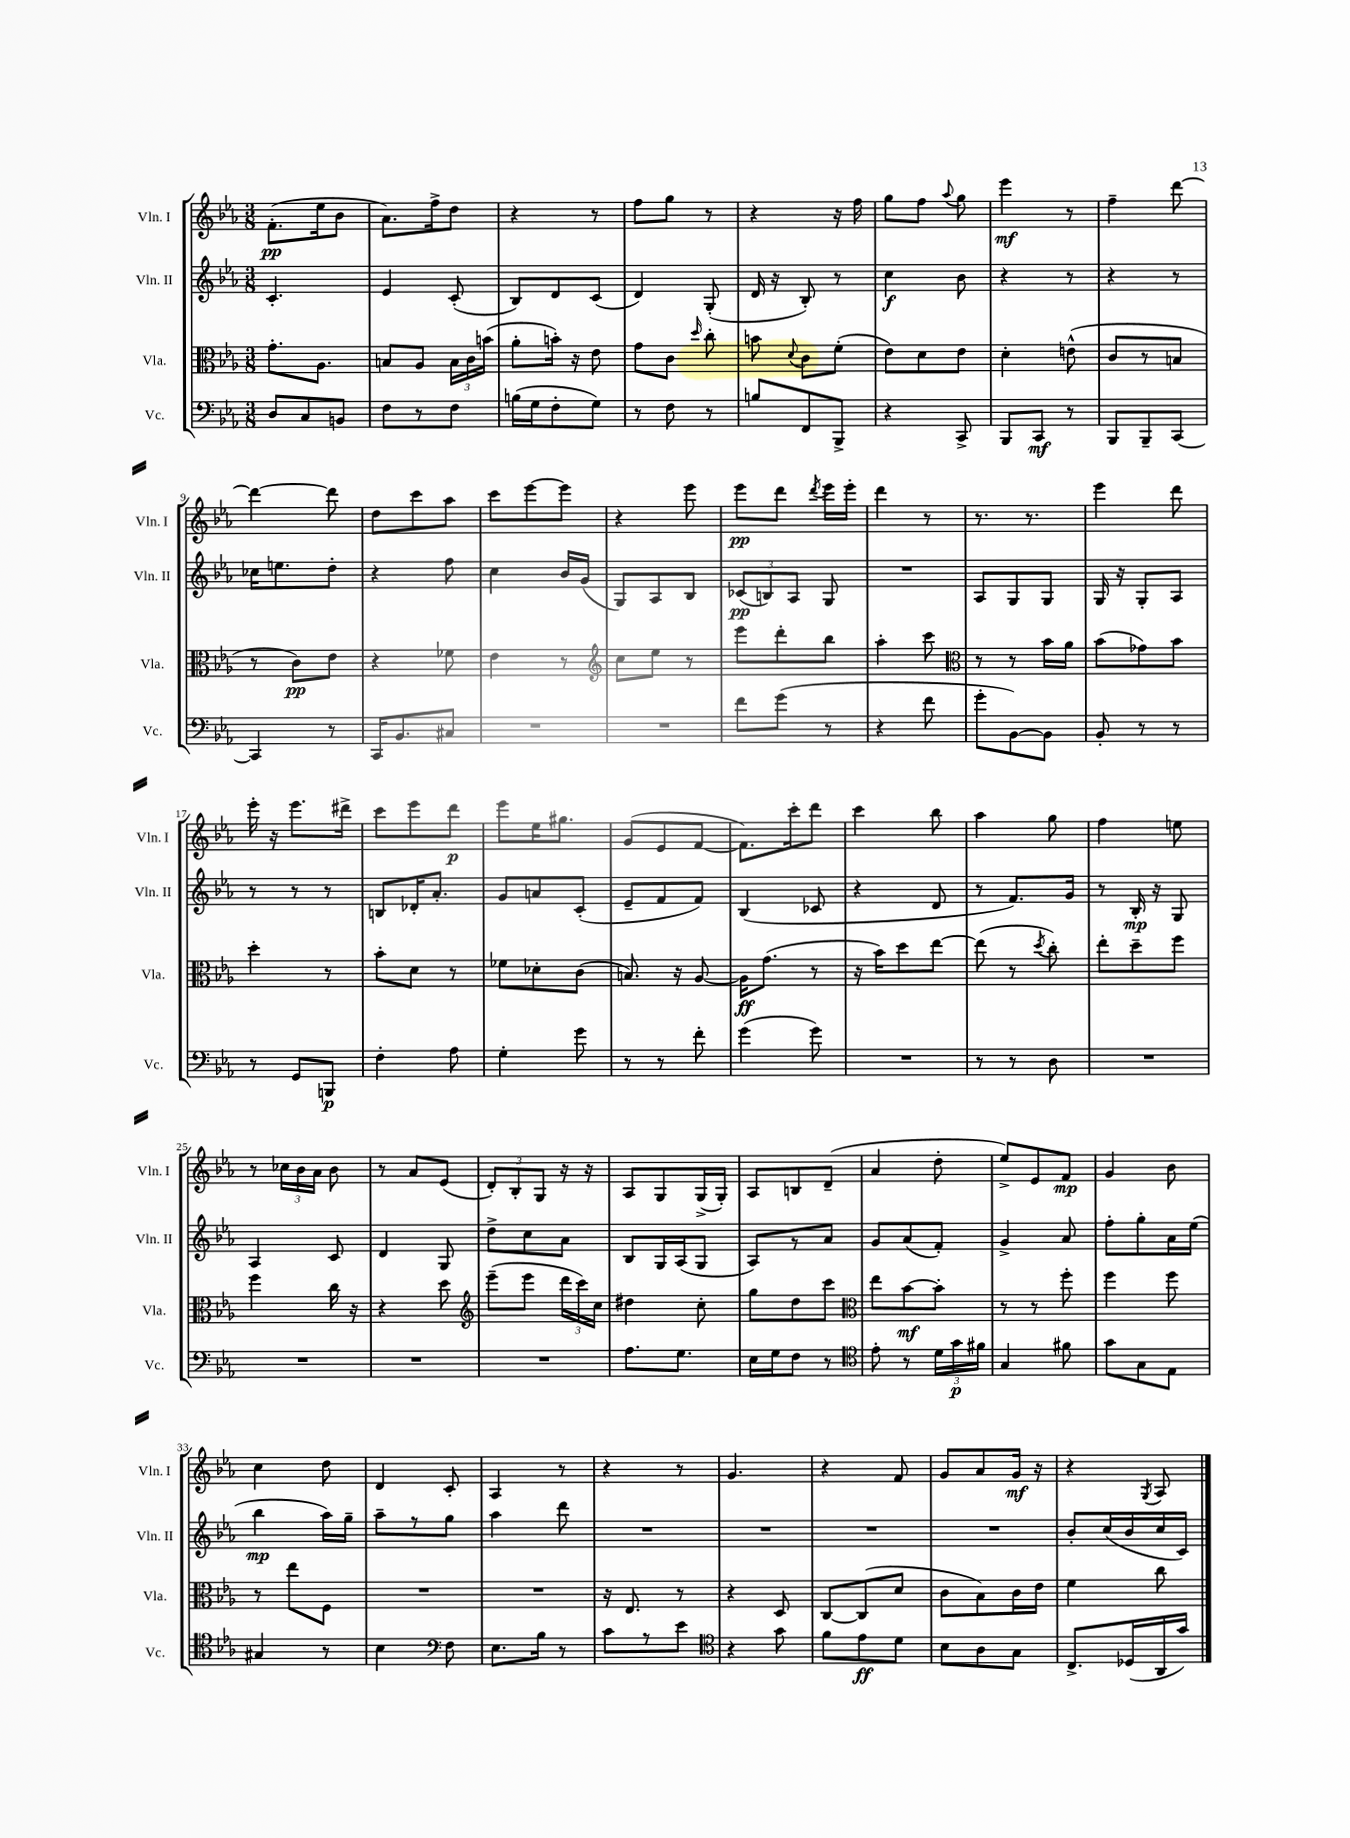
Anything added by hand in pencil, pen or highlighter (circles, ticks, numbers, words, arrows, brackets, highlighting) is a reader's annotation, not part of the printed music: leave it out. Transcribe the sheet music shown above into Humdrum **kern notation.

**kern	**kern	**kern	**kern
*staff4	*staff3	*staff2	*staff1
*clefF4	*clefC3	*clefG2	*clefG2
*k[b-e-a-]	*k[b-e-a-]	*k[b-e-a-]	*k[b-e-a-]
*M3/8	*M3/8	*M3/8	*M3/8
8D/L	8.g'\L	4.c'/	(8.f'\L
8C/	.	.	.
.	8.A-\J	.	16ee-\k
8BB/J	.	.	8b-\J
=	=	=	=
8F\L	8B/L	4e-/	8.a-\L)
8r	8A-/J	.	.
.	.	.	16ff^\k
8F\J	24B\LL	(8c'/	8dd\J
.	24c\	.	.
.	(24b\JJ	.	.
=	=	=	=
(16B\LL	8a-'\L	8B-/L)	4r
16G\J	.	.	.
8F'\	16b'\Jk)	8d/	.
.	16r	.	.
8G\J)	8e-\	(8c/J	8r
=	=	=	=
8r	8g\L	4d/)	8ff\L
8F\	8c\J	.	8gg\J
.	16qqdd/	.	.
8r	8cc'\	(8G'/	8r
=	=	=	=
8B/L	8b\	16d/	4r
.	.	16r	.
.	8qqd/	.	.
8FF/	8c\L	8B-'/)	.
8BBB-^/J	(8f'\J	8r	16r
.	.	.	16ff\
=	=	=	=
4r	8e-\L)	4cc\	8gg\L
.	8d\	.	8ff\J
.	.	.	8qqaa-/
8CC^/	8e-\J	8b-\	8gg\
=	=	=	=
8BBB-/L	4d'\	4r	4eee-\
8CC/J	.	.	.
8r	(8e^^\	8r	8r
=	=	=	=
8BBB-/L	8c/L	4r	4ff~\
8BBB-~/	8r	.	.
[8CC/J	8B/J	8r	[8ddd\
=	=	=	=
4CC/]	8r	16cc-\LK	4ddd\_
.	.	8.ee\	.
.	8c\L)	.	.
8r	8e-\J	8dd'\J	8ddd\]
=	=	=	=
16CC/LK	4r	4r	8dd\L
8.BB-/	.	.	.
.	.	.	8ccc\
8C#/J	8f-\	8ff\	8aa-\J
=	=	=	=
4.r	4e-\	4cc\	8ccc\L
.	.	.	[8eee-\
.	8r	16b-/LL	8eee-\]J
.	.	(16g/JJ	.
=	=	=	=
*	*clefG2	*	*
4.r	8cc\L	8G/L)	4r
.	8ee-\J	8A-/	.
.	8r	8B-/J	8eee-\
=	=	=	=
8f\L	8eee-\L	(12c-/L	8eee-\L
.	.	12B/)	.
(8g\J	8ddd'\	.	8ddd\J
.	.	12A-/J	.
.	.	.	8qddd/
8r	8bb-\J	8G/	16eee-\LL
.	.	.	16eee-'\JJ
=	=	=	=
4r	4aa-'\	4.r	4ddd\
8f\	8ccc\	.	8r
=	=	=	=
*	*clefC3	*	*
8g'\L	8r	8A-/L	8.r
[8BB-\)	8r	8G/	.
.	.	.	8.r
8BB-\]J	16b-\LL	8G/J	.
.	16a-\JJ	.	.
=	=	=	=
8BB-'/	(8b-\L	16G/	4eee-\
.	.	16r	.
8r	8g-\)	8G'/L	.
8r	8b-\J	8A-/J	8ddd\
=	=	=	=
8r	4dd'\	8r	16eee-'\
.	.	.	16r
8GG/L	.	8r	8.eee-\L
8BBB/J	8r	8r	.
.	.	.	16ddd#^\Jk
=	=	=	=
4F'\	8b-'\L	8B/L	8ccc\L
.	8d\J	16d-'/K	8eee-\
.	.	8.a-'/J	.
8A-\	8r	.	8ddd\J
=	=	=	=
4G'\	8f-\L	8g/L	8eee-\L
.	8d-'\	8a/	16ee-\K
.	.	.	8.gg#\J
8g\	(8c\J	(8c'/J	.
=	=	=	=
8r	8.B/)	8e-~/L	(8g/L
8r	.	8f/	8e-/
.	16r	.	.
8f'\	[8A-/	8f/J)	[8f/J
=	=	=	=
(4g\	16A-\]LK	(4B-/	8.f\]L)
.	(8.g\J	.	.
.	.	.	16ccc'\k
8g\)	8r	8c-/	8ddd\J
=	=	=	=
4.r	16r	4r	4ccc\
.	16b-\LK)	.	.
.	8dd\	.	.
.	[8ee-\J	8d/	8bb-\
=	=	=	=
8r	(8ee-\]	8r	4aa-\
8r	8r	8.f/L)	.
.	8qdd/	.	.
8D\	8cc'\)	.	8gg\
.	.	16g/Jk	.
=	=	=	=
4.r	8ee-'\L	8r	4ff\
.	8dd~\	16B-'/	.
.	.	16r	.
.	8ff\J	8G/	8ee\
=	=	=	=
4.r	4ff\	4A-/	8r
.	.	.	24cc-\LL
.	.	.	24b-\
.	.	.	24a-\JJ
.	16cc\	8c/	8b-\
.	16r	.	.
=	=	=	=
4.r	4r	4d/	8r
.	.	.	8a-/L
.	8dd\	8G/	(8e-/J
=	=	=	=
*	*clefG2	*	*
4.r	(8eee-~\L	8dd^\L	12d'/L)
.	.	.	12B-'/
.	8eee-\J	8cc\	.
.	.	.	12G/J
.	24ddd\LL	8a-\J	16r
.	24ccc\)	.	.
.	.	.	16r
.	24cc\JJ	.	.
=	=	=	=
8.A-\L	4dd#\	8B-/L	8A-/L
.	.	16G/L	8G/
8.G\J	.	(16A-/J	.
.	8cc'\	8G/J	(16G^/L
.	.	.	16G'/JJ)
=	=	=	=
16E-\LL	8gg\L	8A-/L)	8A-/L
16G\J	.	.	.
8F\J	8dd\	8r	8B/
8r	8ccc\J	8a-/J	(8d~/J
=	=	=	=
*clefC4	*clefC3	*	*
8e-'\	8ee-\L	8g/L	4a-/
8r	[8b-\	(8a-/	.
24d\LL	8b-'\]J	8f'/J)	8dd'\
24g\	.	.	.
24f#\JJ	.	.	.
=	=	=	=
4G/	8r	4g^/	8ee-^/L)
.	8r	.	8e-/
8f#\	8ff'\	8a-/	8f/J
=	=	=	=
8g\L	4ff\	8ff'\L	4g/
8G\	.	8gg'\	.
8E-\J	8ff\	16a-\L	8b-\
.	.	(16ee-\JJ	.
=	=	=	=
4G#/	8r	4bb-\	4cc\
.	8ee-\L	.	.
8r	8F\J	16aa-\LL)	8dd\
.	.	16gg~\JJ	.
=	=	=	=
4B-\	4.r	8aa-~\L	4d/
.	.	8r	.
*clefF4	*	*	*
8F\	.	8gg\J	8c'/
=	=	=	=
8.E-\L	4.r	4aa-\	4A-/
16B-\Jk	.	.	.
8r	.	8ddd\	8r
=	=	=	=
8c\L	16r	4.r	4r
.	8.E-/	.	.
8r	.	.	.
8e-\J	8r	.	8r
=	=	=	=
*clefC4	*	*	*
4r	4r	4.r	4.g/
8g\	8D/	.	.
=	=	=	=
8f\L	[8C/L	4.r	4r
8e-\	(8C/]	.	.
8d\J	8d/J	.	8f/
=	=	=	=
8B-\L	8c\L	4.r	8g/L
8A-\	8B-\)	.	8a-/
8G\J	16c\L	.	16g/Jk
.	16e-\JJ	.	16r
=	=	=	=
8.C^/L	4f\	8b-'/L	4r
.	.	(16cc/L	.
(16D-/L	.	16b-/	.
.	.	.	8qG/
16AA-/	8cc\	16cc/	8A-/
16g/JJ)	.	16c/JJ)	.
==	==	==	==
*-	*-	*-	*-
